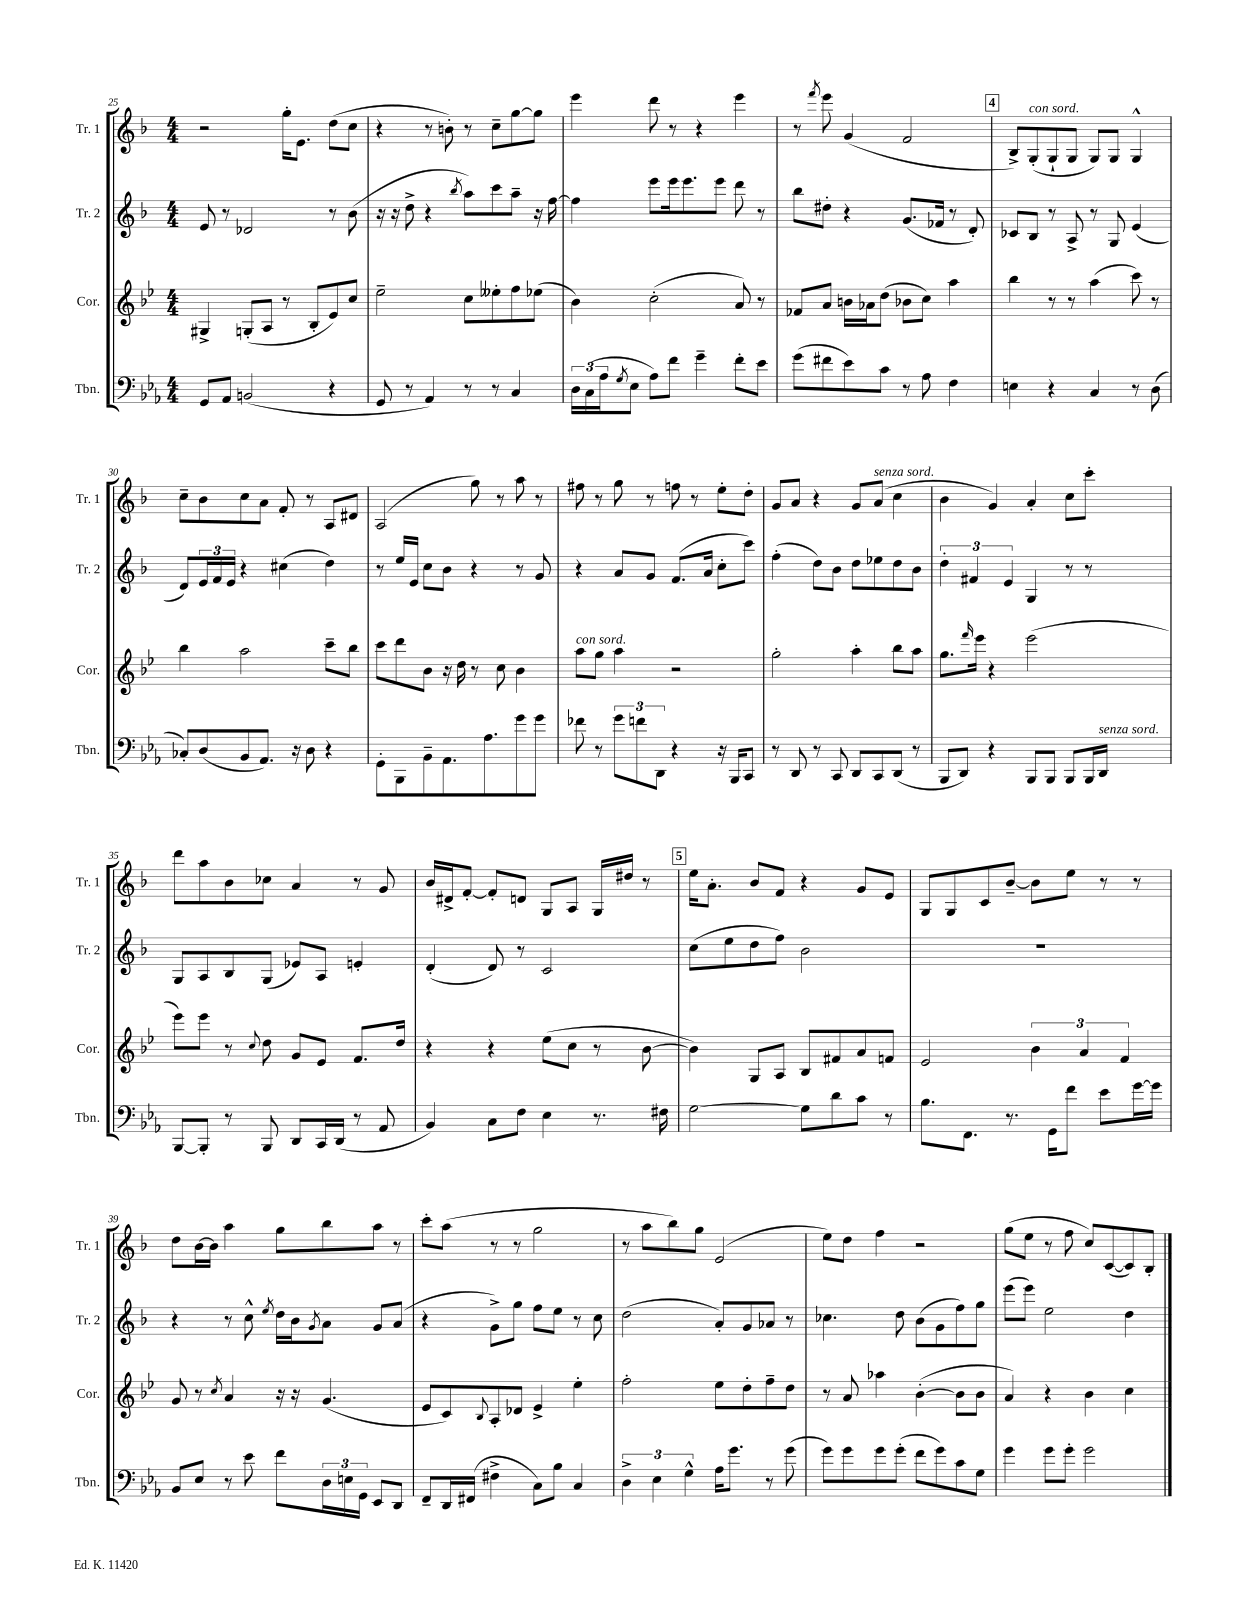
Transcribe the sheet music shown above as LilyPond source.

<<
\new StaffGroup <<
\new Staff = "s0" \with { instrumentName = "Tr. 1" shortInstrumentName = "Tr. 1" } {
    \clef treble \key f \major \numericTimeSignature \time 4/4
    r2 g''16-. e'8. d''8( c''8 |
    r4 r8 b'8-.) r8 c''8-- g''8~ g''8 |
    e'''4 d'''8 r8 r4 e'''4 |
    r8 \acciaccatura { f'''8 } e'''8 g'4( f'2 |
    \mark \markup { \box "4" } bes8->) g8-.^\markup { \italic "con sord." }( g8-! g8 g8) g8 g4-^ |
    c''8-- bes'8 c''8 a'8 f'8-. r8 a8 dis'8 |
    a2( g''8) r8 a''8 r8 |
    fis''8 r8 g''8 r8 f''8 r8 e''8-. d''8-. |
    g'8 a'8 r4 g'8 a'8^\markup { \italic "senza sord." }( c''4 |
    bes'4 g'4) a'4-. c''8 c'''8-. |
    d'''8 a''8 bes'8 ces''8 a'4 r8 g'8 |
    bes'16 dis'16-> f'8~-. f'8-. d'8 g8 a8 g16 dis''16 r8 |
    \mark \markup { \box "5" } e''16 a'8.-. bes'8 f'8 r4 g'8 e'8 |
    g8 g8 c'8 bes'8~-- bes'8 e''8 r8 r8 |
    d''8 bes'16~ bes'16 a''4 g''8 bes''8 a''8 r8 |
    c'''8-. a''8( r8 r8 g''2 |
    r8 a''8 bes''8) g''8 e'2( |
    e''8) d''8 f''4 r2 |
    g''8( e''8 r8 f''8 c''8) c'8~( c'8) bes8-. \bar "|." |
}
\new Staff = "s1" \with { instrumentName = "Tr. 2" shortInstrumentName = "Tr. 2" } {
    \clef treble \key f \major \numericTimeSignature \time 4/4
    e'8 r8 des'2 r8 bes'8( |
    r16 r16 d''8-> r4 \acciaccatura { bes''8 } a''8) c'''8 a''8-- r16 f''16~ |
    f''4 e'''8 e'''16 e'''8. e'''8 d'''8 r8 |
    bes''8 dis''8-. r4 g'8.( fes'16 r8 d'8-.) |
    \mark \markup { \box "4" } ces'8 bes8 r8 a8-> r8 g8 e'4( |
    d'8) \tuplet 3/2 { e'16 f'16 e'16 } r4 cis''4( d''4) |
    r8 e''16 e'16 c''8 bes'8 r4 r8 g'8 |
    r4 a'8 g'8 f'8.( a'16 c''8-. c'''8) |
    f''4-.( d''8) bes'8 d''8 ees''8 d''8 bes'8 |
    \tuplet 3/2 { d''4-. fis'4 e'4 } g4 r8 r8 |
    g8 a8 bes8 g8( ees'8) a8 e'4-. |
    d'4-.( d'8) r8 c'2 |
    \mark \markup { \box "5" } c''8( e''8 d''8 f''8) bes'2 |
    R1 |
    r4 r8 c''8-^ \acciaccatura { e''8 } d''16 bes'16 \acciaccatura { g'8 } a'8 g'8 a'8( |
    r4 g'8->) g''8 f''8 e''8 r8 c''8 |
    d''2( a'8-.) g'8 aes'8 r8 |
    ces''4. d''8 bes'8( g'8 f''8) g''8 |
    e'''8( e'''8) e''2 d''4 \bar "|." |
}
\new Staff = "s2" \with { instrumentName = "Cor." shortInstrumentName = "Cor." } {
    \clef treble \key bes \major \numericTimeSignature \time 4/4
    gis4-> g8-.( a8 r8 bes8-. ees'8) c''8 |
    ees''2-- c''8 eeses''8-. f''8 ees''8( |
    bes'4) c''2-.( a'8) r8 |
    fes'8 a'8 b'16 aes'16 d''8( bes'8 c''8) a''4 |
    \mark \markup { \box "4" } bes''4 r8 r8 a''4( c'''8) r8 |
    bes''4 a''2 c'''8-- bes''8 |
    c'''8 d'''8 bes'8 r16 d''16 r8 c''8 bes'4 |
    a''8^\markup { \italic "con sord." } g''8 a''4 r2 |
    g''2-. a''4-. bes''8 a''8 |
    g''8. \grace { f'''16 } ees'''16 r4 ees'''2( |
    ees'''8) ees'''8 r8 \appoggiatura { c''8 } d''8 g'8 ees'8 f'8. d''16 |
    r4 r4 ees''8( c''8 r8 bes'8~ |
    \mark \markup { \box "5" } bes'4) g8 a8 bes8 fis'8 a'8 f'8 |
    ees'2 \tuplet 3/2 { bes'4 a'4 f'4 } |
    g'8 r8 \acciaccatura { c''8 } a'4 r16 r16 g'4.( |
    ees'8 c'8) \appoggiatura { bes8 } a8-. des'8 ees'4-> ees''4-. |
    f''2-. ees''8 d''8-. f''8-- d''8 |
    r8 a'8 aes''4 bes'4~-.( bes'8 bes'8 |
    a'4) r4 bes'4 c''4 \bar "|." |
}
\new Staff = "s3" \with { instrumentName = "Tbn." shortInstrumentName = "Tbn." } {
    \clef bass \key ees \major \numericTimeSignature \time 4/4
    g,8 aes,8 b,2( r4 |
    g,8 r8 aes,4) r8 r8 c4 |
    \tuplet 3/2 { d16 c16( aes16 } \acciaccatura { g8 } ees8 aes8) f'8 g'4-- f'8-. ees'8 |
    g'8( fis'8 ees'8) c'8 r8 aes8 f4 |
    \mark \markup { \box "4" } e4 r4 c4 r8 d8( |
    ces8-.) d8( bes,8 aes,8.) r16 d8 r4 |
    g,8-. bes,,8 bes,8-- aes,8. aes8. g'8 g'8 |
    fes'8 r8 \tuplet 3/2 { g'8 f'8 d,8 } r4 r16 bes,,16 c,8 |
    r8 d,8 r8 c,8 d,8 c,8 d,8( r8 |
    bes,,8 d,8) r4 bes,,8 bes,,8 bes,,8 bes,,16 d,16^\markup { \italic "senza sord." } |
    bes,,8~ bes,,8-. r8 bes,,8 d,8 c,16 d,16( r8 aes,8 |
    bes,4) c8 f8 ees4 r8. fis16 |
    \mark \markup { \box "5" } g2~ g8 d'8 c'8 r8 |
    bes8. f,8. r8. g,16 f'8 ees'8 g'16~ g'16 |
    bes,8 ees8 r8 ees'8 f'8 \tuplet 3/2 { d16 e16 g,16 } ees,8 d,8 |
    f,8-- d,16 fis,16( fis4-> c8) bes8 c4 |
    \tuplet 3/2 { d4-> ees4 g4-^ } aes16 g'8. r8 g'8( |
    g'8) g'8 g'8 g'8-.( f'8 g'8) c'8 g8 |
    g'4 g'8 g'8-. g'2 \bar "|." |
}
>>
>>
\layout { \context { \Score currentBarNumber = #25 } }
